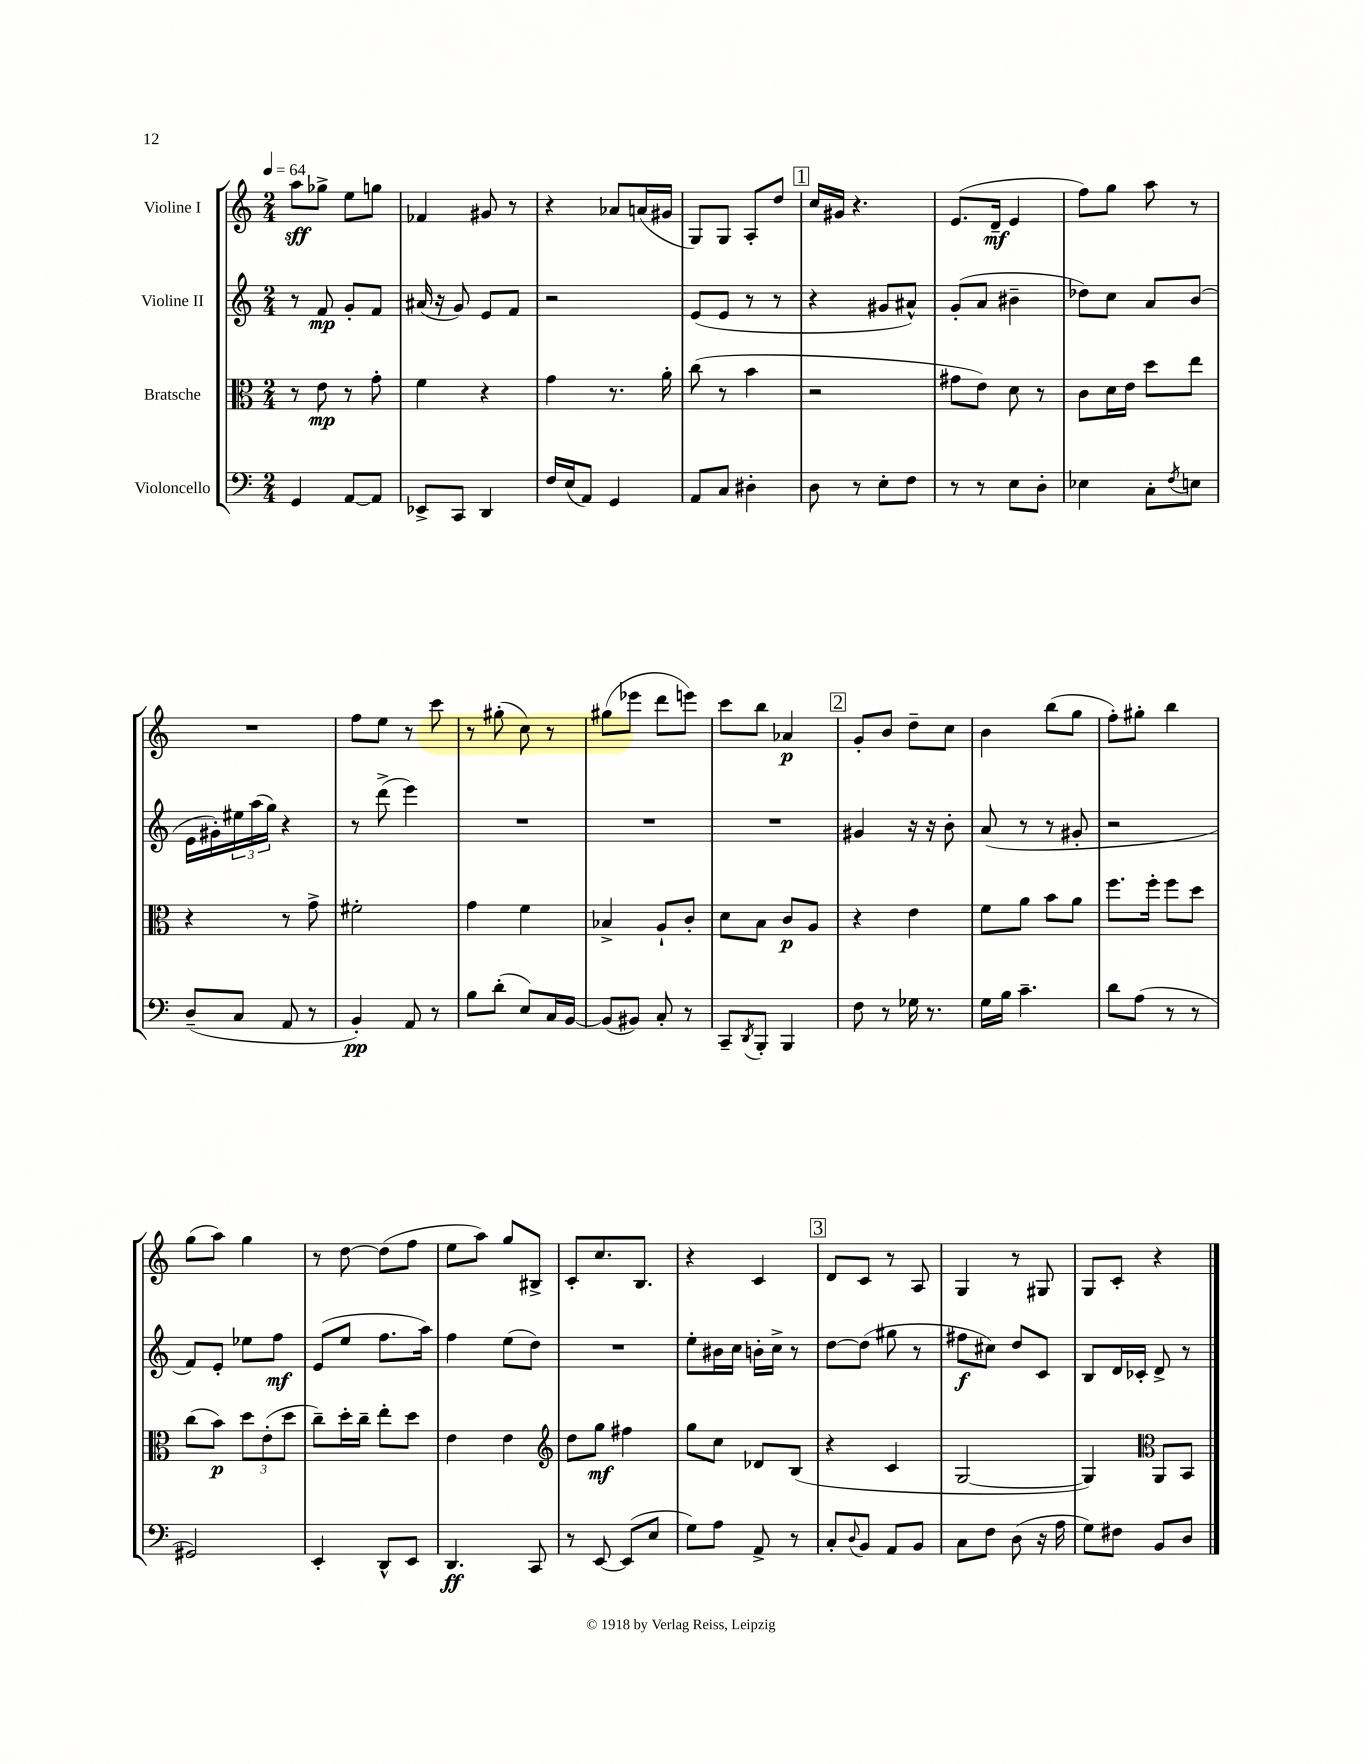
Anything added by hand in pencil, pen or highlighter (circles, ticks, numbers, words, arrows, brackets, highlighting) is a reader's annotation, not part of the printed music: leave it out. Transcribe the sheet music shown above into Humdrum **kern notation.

**kern	**kern	**kern	**kern
*staff4	*staff3	*staff2	*staff1
*clefF4	*clefC3	*clefG2	*clefG2
*k[]	*k[]	*k[]	*k[]
*M2/4	*M2/4	*M2/4	*M2/4
*MM64	*MM64	*MM64	*MM64
4GG	8r	8r	8aa
.	8e	8f	8gg-^
[8AA	8r	8g'	8ee
8AA]	8g'	8f	8gg
=	=	=	=
8EE-^	4f	(16a#	4f-
.	.	16r	.
8CC	.	8g)	.
4DD	4r	8e	8g#
.	.	8f	8r
=	=	=	=
16F	4g	2r	4r
(16E	.	.	.
8AA)	.	.	.
4GG	8.r	.	8a-
.	.	.	(16a
.	16a'	.	16g#
=	=	=	=
8AA	(8cc	(8e	8G)
8C	8r	8e	8G
4D#'	4b	8r	8A'
.	.	8r	8dd
=	=	=	=
8D	2r	4r	16cc
.	.	.	16g#
8r	.	.	4.r
8E'	.	8g#	.
8F	.	8a#^^)	.
=	=	=	=
8r	8g#	(8g'	(8.e
8r	8e)	8a	.
.	.	.	16d~
8E	8d	4b#~	4e
8D'	8r	.	.
=	=	=	=
4E-	8c	8dd-)	8ff)
.	16d	8cc	8gg
.	16e	.	.
8C'	8dd	8a	8aa
8qF	.	.	.
8E	8ee	(8b	8r
=	=	=	=
(8D~	4r	16e	2r
.	.	16g#')	.
8C	.	24ee#	.
.	.	(24aa	.
.	.	24gg)	.
8AA	8r	4r	.
8r	8g^	.	.
=	=	=	=
4BB')	2f#'	8r	8ff
.	.	(8ddd^	8ee
8AA	.	4eee)	8r
8r	.	.	8ccc
=	=	=	=
8B	4g	2r	8r
(8d'	.	.	(8gg#'
8E)	4f	.	8cc)
16C	.	.	8r
[16BB	.	.	.
=	=	=	=
(8BB]	4B-^	2r	(8gg#
8BB#)	.	.	8eee-
8C'	8A`	.	8ddd
8r	8c'	.	8eee)
=	=	=	=
8CC~	8d	2r	8ccc
8qDD	.	.	.
8BBB'	8B	.	8bb
4BBB	8c	.	4a-
.	8A	.	.
=	=	=	=
8F	4r	4g#	8g'
8r	.	.	8b
16G-	4e	16r	8dd~
8.r	.	16r	.
.	.	8b'	8cc
=	=	=	=
16G	8f	(8a	4b
16B	.	.	.
4.c~	8a	8r	.
.	8b	8r	(8bb
.	8a	8g#'	8gg
=	=	=	=
8d	8.ff	2r	8ff')
(8A	.	.	8gg#'
.	16ff'	.	.
8r	8ff	.	4bb
8r	8dd	.	.
=	=	=	=
2GG#)	(8cc	8f)	(8gg
.	8b)	8e'	8aa)
.	12dd	8ee-	4gg
.	(12e'	.	.
.	.	8ff	.
.	12dd	.	.
=	=	=	=
4EE'	8cc~)	(8e	8r
.	16dd'	8ee	[8dd
.	16cc~	.	.
8DD^^	8ee'	8.ff	(8dd]
8EE	8dd	.	8ff
.	.	16aa)	.
=	=	=	=
4.DD	4e	4ff	8ee
.	.	.	8aa)
.	4e	(8ee	8gg
8CC	.	8dd)	8B#^
=	=	=	=
*	*clefG2	*	*
8r	8dd	2r	8c'
[8EE	8gg	.	8.cc
(8EE]	4ff#	.	.
.	.	.	8.B
8E	.	.	.
=	=	=	=
8G)	8gg	8ee'	4r
8A	8cc	16b#	.
.	.	16cc	.
8AA^	8d-	16b'	4c
.	.	16cc^	.
8r	(8B	8r	.
=	=	=	=
8C'	4r	[8dd	8d
8qqD	.	.	.
8BB	.	(8dd]	8c
8AA	4c	8gg#	8r
8BB	.	8r	8A
=	=	=	=
8C	[2G	8ff#	4G
8F	.	8cc#)	.
(8D	.	8dd	8r
16r	.	8c	8G#
16A	.	.	.
=	=	=	=
8G)	4G])	8B	8G
8F#	.	16d	8c'
.	.	16c-'	.
*	*clefC3	*	*
8BB	8AA	8d^	4r
8D	8BB	8r	.
==	==	==	==
*-	*-	*-	*-
